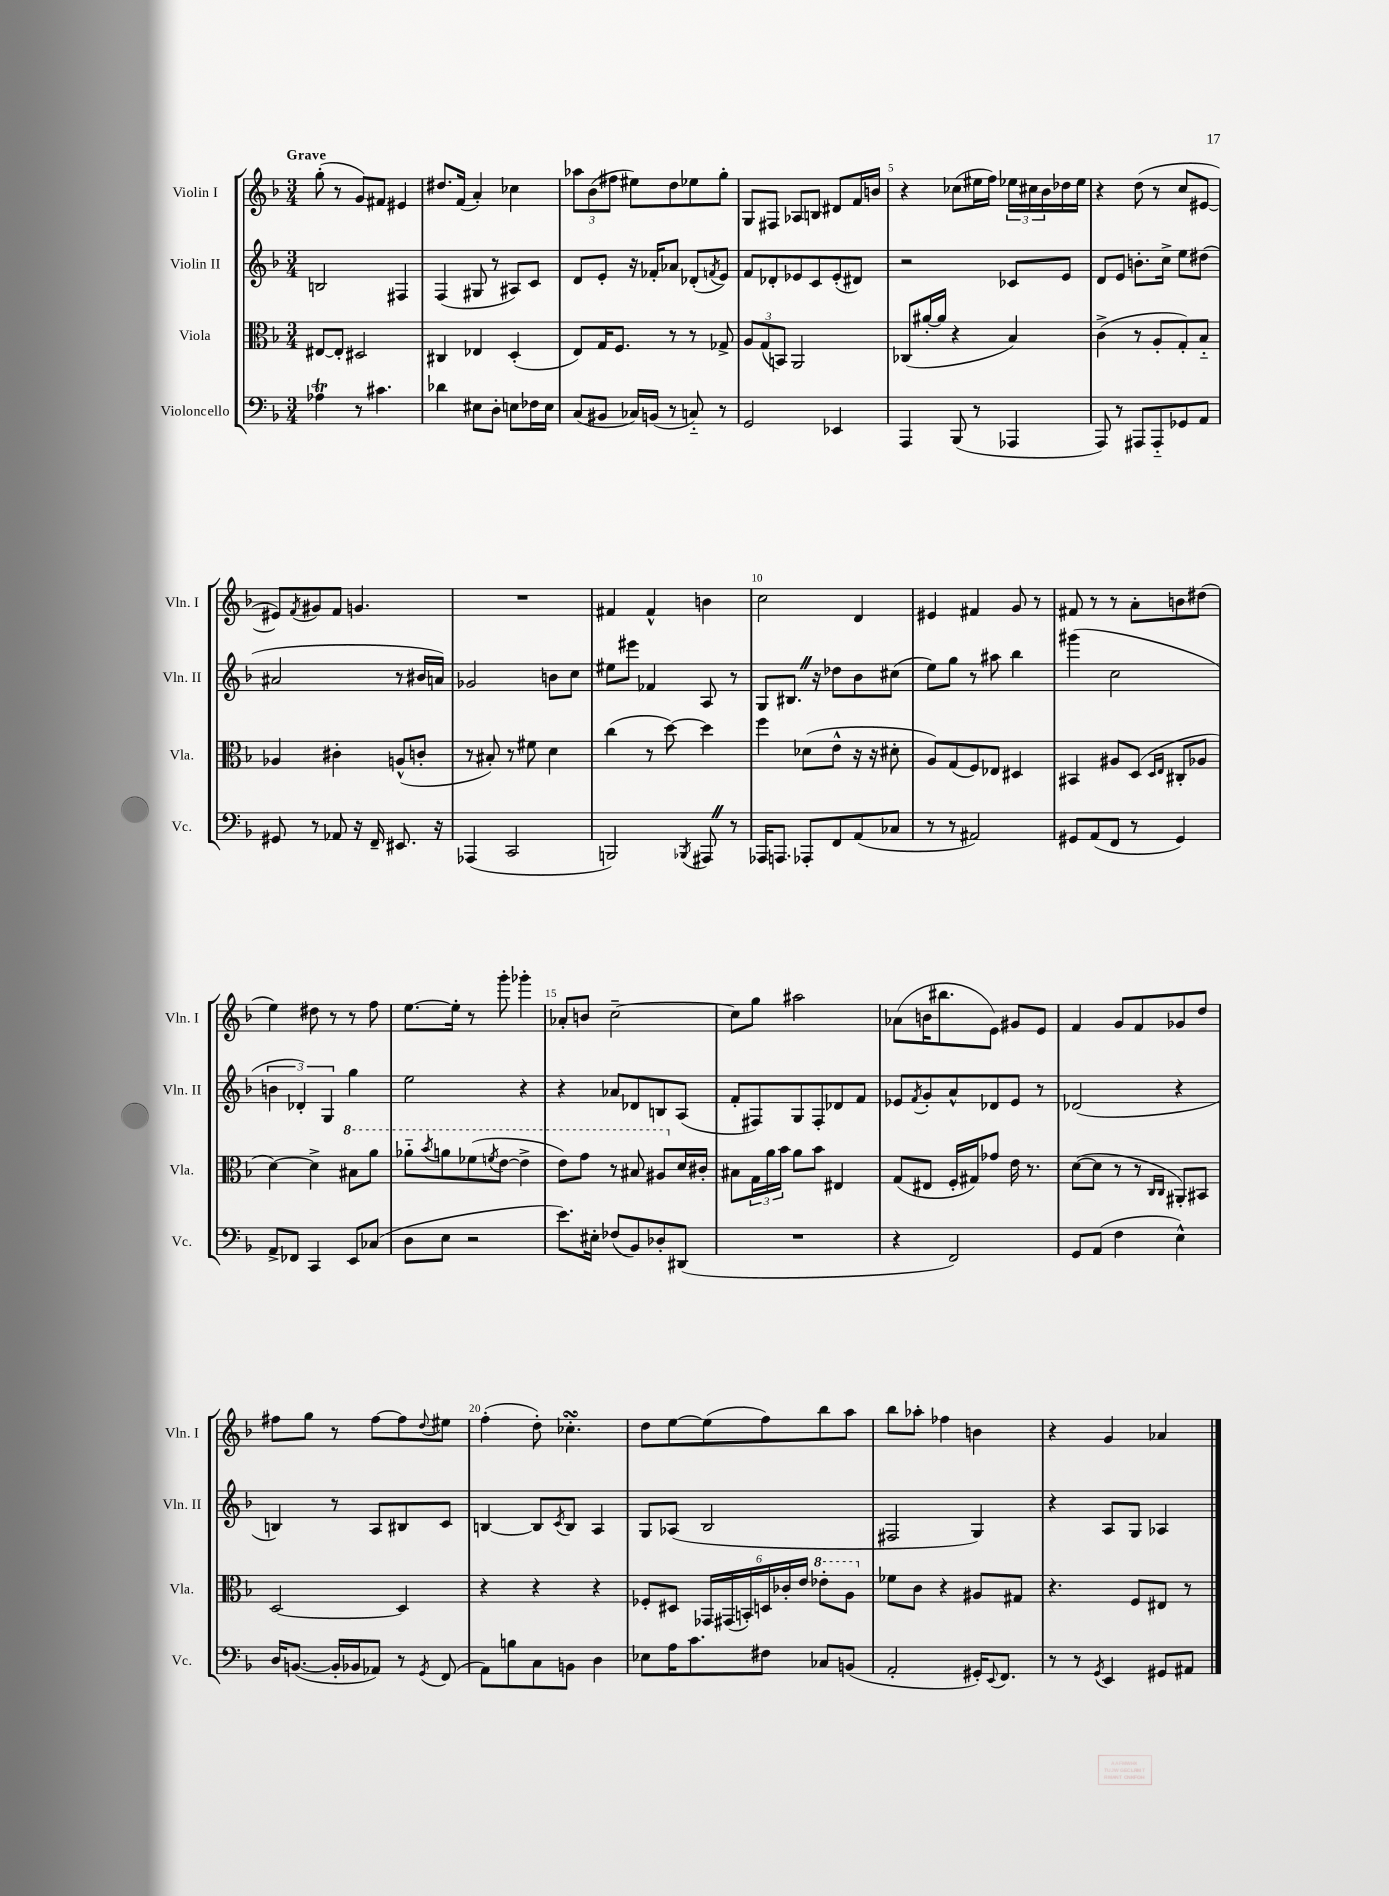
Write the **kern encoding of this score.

**kern	**kern	**kern	**kern
*part4	*part3	*part2	*part1
*staff4	*staff3	*staff2	*staff1
*I"Violoncello	*I"Viola	*I"Violin II	*I"Violin I
*I'Vc.	*I'Vla.	*I'Vln. II	*I'Vln. I
*clefF4	*clefC3	*clefG2	*clefG2
*k[b-]	*k[b-]	*k[b-]	*k[b-]
*M3/4	*M3/4	*M3/4	*M3/4
=1	=1	=1	=1
!	!	!	!LO:TX:a:B:t=Grave
4A-XT\	[8E#X/L	2Bn/	(8gg'\
.	8E#'/J]	.	8r
8r	2D#X/	.	8g/L)
4.c#X\	.	.	8f#X/J
.	.	4F#X/	4e#X/
=2	=2	=2	=2
4d-X\	4C#X/	(4F/	8.dd#X/L
.	.	.	(16f/Jk
8E#X\L	4E-X/	8G#X/	4a'/)
8D'\J	.	8r	.
8En\L	(4D'/	8A#X/L)	4cc-X\
16F-X\L	.	8c/J	.
16E\JJ	.	.	.
=3	=3	=3	=3
(8C/L	8E/L)	8d/L	12aa-X\L
.	.	.	(12b-\
8BB#X/J	16G/K	8e'/J	.
.	.	.	12ff#X\J
.	8.F/J	.	.
16C-X/LL)	.	16r	8ee#X\L)
(16BBn/JJ	.	16f-X'/KL	.
8r	8r	8a-X/J	8dd\
8Cn/)	8r	(8d-X'/L	8ee-X\
.	.	8qfn/	.
8r	8G-X^/	8e/J)	8gg'\J
=4	=4	=4	=4
2GG/	12A/L	8f/L	8G/L
.	(12G/	.	.
.	.	8d-X'/	8F#X/J
.	12BBn/J)	.	.
.	2AA/	8e-X/	8A-X/L
.	.	8c/	8Bn/J
4EE-X/	.	(8e-'/	8d#X/L
.	.	8d#X/J)	16f/L
.	.	.	16bn/JJ
=5	=5	=5	=5
4AAA/	(8C-X/L	2r	4r
.	[16a#X'/L	.	.
.	16a#/JJ]	.	.
(8BBB-/	4r	.	(8cc-X\L
8r	.	.	16ee#X\L
.	.	.	16ff\JJ)
4AAA-X/	4B-/)	8c-X/L	24ee-X\LL
.	.	.	24cc#X\
.	.	.	24b-\
.	.	8e/J	16dd-X\
.	.	.	16ee-\JJ
=6	=6	=6	=6
8AAA/)	(4c^\	8d/L	4r
8r	.	8e/J	.
8AAA#X/L	8r	8.bn'\L	(8dd\
8AAA#/	8A'/L	.	8r
.	.	16cc^\Jk	.
8GG-X/	8G'/)	8ee\L	8cc/L
8AA/J	8B-/J	(8dd#X\J	[8e#X/J
!!LO:LB:g=z
=7	=7	=7	=7
8GG#X/	4A-X/	2a#X/	8e#X/L])
.	.	.	8qf/
8r	.	.	8g#X/
8AA-X/	4c#X'\	.	8f/J
16r	.	.	4.gn/
16FF~/	.	.	.
8.EE#X/	(8An^^/L	8r	.
.	8cn'/J	16b#X/LL	.
16r	.	16an/JJ)	.
=8	=8	=8	=8
(4AAA-X/	8r	2g-X/	2.r
.	8B#X'/)	.	.
2CC/	8r	.	.
.	8f#X\	.	.
.	4d\	8bn\L	.
.	.	8cc\J	.
=9	=9	=9	=9
2BBBn/)	(4cc\	8ee#X\L	4f#X/
.	.	8eee#X\J	.
.	8r	4f-X/	4f#^^/
.	[8dd\)	.	.
8qBBB-X/	.	.	.
8AAA#XZ/	4dd\]	8A/	4bn\
8r	.	8r	.
=10	=10	=10	=10
16AAA-X/KL	4ff\	8G/L	2cc\
8.AAAn/J	.	.	.
.	.	8.B#XZ/J	.
8AAA-X'/L	(8d-X\L	.	.
.	.	16r	.
8FF/	8e^^\J	8dd-X\L	.
(8AA/	16r	8b-\	4d/
.	16r	.	.
8C-X/J	8d#X'\	(8cc#X\J	.
=11	=11	=11	=11
8r	8A/L)	8ee\L)	4e#X/
8r	(8G/	8gg\J	.
2AA#X/)	8F/)	8r	4f#X/
.	8E-X/J	8aa#X\	.
.	4D#X/	4bb-\	8g/
.	.	.	8r
=12	=12	=12	=12
8GG#X/L	4BB#X/	(4ggg#X\	8f#X/
(8AA/	.	.	8r
8FF/J	8A#X/L	2cc\	8r
8r	(8D/J	.	8a'\L
.	16qqD/LL	.	.
.	16qqE/JJ	.	.
4GG#/)	8C#X'/L	.	8bn\
.	8A-X/J	.	(8dd#X\J
!!LO:LB:g=z
=13	=13	=13	=13
8AA^/L	[4d\)	6bn\	4ee\)
8FF-X/J	.	.	.
.	.	6d-X'/)	.
4CC/	4d^\]	.	8dd#X\
.	.	6G/	.
.	.	.	8r
*	*8va	*	*
8EE/L	8b#X\L	4gg\	8r
(8C-X/J	8aa\J	.	8ff\
=14	=14	=14	=14
8D\L	8aa-X\L	2ee\	[8.ee\L
.	8qbb-/	.	.
8E\J	8aan\	.	.
.	.	.	16ee'\Jk]
2r	(8ff-X\	.	8r
.	8qffn/	.	.
.	[8ee\J	.	8ggg'\
.	4ee^\]	4r	4ggg-X'\
=15	=15	=15	=15
8.e\L)	8ee\L)	4r	8a-X'/L
.	8gg\J	.	8bn/J
16E#X'\Jk	.	.	.
(8F-X/L	8r	8a-X/L	[2cc~\
8BB-/)	8b#X/	8d-X/	.
8D-X'/	8a#X/L	8Bn/	.
*	*X8va	*	*
(8DD#X/J	16d/L	(8A/J	.
.	16c#X'/JJ	.	.
=16	=16	=16	=16
2.r	8B#X\L	8f'/L	8cc\L]
.	24G\L	8F#X/)	8gg\J
.	24a\	.	.
.	24b-\JJ	.	.
.	8a\L	8G/	2aa#X\
.	8b-\J	8F#'/	.
.	4E#X/	8d-X/	.
.	.	8f/J	.
=17	=17	=17	=17
4r	(8G/L	8e-X/L	(8a-X\L
.	.	8qf/	.
.	8E#X/J	8g'/	16bn\K
.	.	.	8.bb#X\
2FF/)	16F'/LL	8a^^/	.
.	16G#X/J)	.	.
.	8g-X/J	8d-X/	8e\J)
.	16e\	8e-/J	8g#X/L
.	8.r	.	.
.	.	8r	8e/J
=18	=18	=18	=18
8GG/L	([8d\L	(2d-X/	4f/
(8AA/J	8d\J]	.	.
4F\	8r	.	8g/L
.	8r	.	8f/
.	16qqC/LL	.	.
.	16qqC/JJ	.	.
4E^^\)	8AA#X'/L)	4r	8g-X/
.	8BB#X/J	.	8dd/J
!!LO:LB:g=z
=19	=19	=19	=19
16D/KL	[2D/	4Bn/)	8ff#X\L
([8.BBn/J	.	.	.
.	.	.	8gg\J
16BB'/LL]	.	8r	8r
16BB-X/J	.	.	.
8AA-X/J)	.	8A/L	[8ff#\L
8r	4D/]	8B#X/	8ff#\]
8qGG/	.	.	8qqdd/
(8FF/	.	8c/J	8ee#X\J
=20	=20	=20	=20
8AA\L)	4r	[4Bn/	(4ff'\
8Bn\	.	.	.
8C\	4r	8B/L]	8dd'\)
.	.	8qc/	.
8BBn\J	.	8B/J	4.cc-XsSSs'\
4D\	4r	4A/	.
=21	=21	=21	=21
8E-X\L	8F-X'/L	8G/L	8dd\L
16A\K	8D#X/J	(8A-X/J	[8ee\
8.c\	.	.	.
.	24GG-X/LL	2B-/	(8ee\]
.	(24GG#X/	.	.
.	24BBn'/)	.	.
8F#X\J	24Dn/	.	8ff\)
.	24c-X'/	.	.
.	24e/JJ	.	.
*	*8va	*	*
8C-X/L	8ee-X'\L	.	8bb-\
(8BBn/J	8a\J	.	8aa\J
=22	=22	=22	=22
*	*X8va	*	*
2AA'/	8f-X\L	2F#X/	8bb-\L
.	8c\J	.	8aa-X'\J
.	4r	.	4ff-X\
16GG#X'/KL)	8A#X/L	4G/)	4bn\
8qqEE/	.	.	.
8.FF/J	.	.	.
.	8G#X/J	.	.
=23	=23	=23	=23
8r	4.r	4r	4r
8r	.	.	.
8qGG/	.	.	.
4EE/	.	8A/L	4g/
.	8F/L	8G/J	.
8GG#X/L	8E#X/J	4A-X/	4a-X/
8AA#X/J	8r	.	.
==	==	==	==
*-	*-	*-	*-
